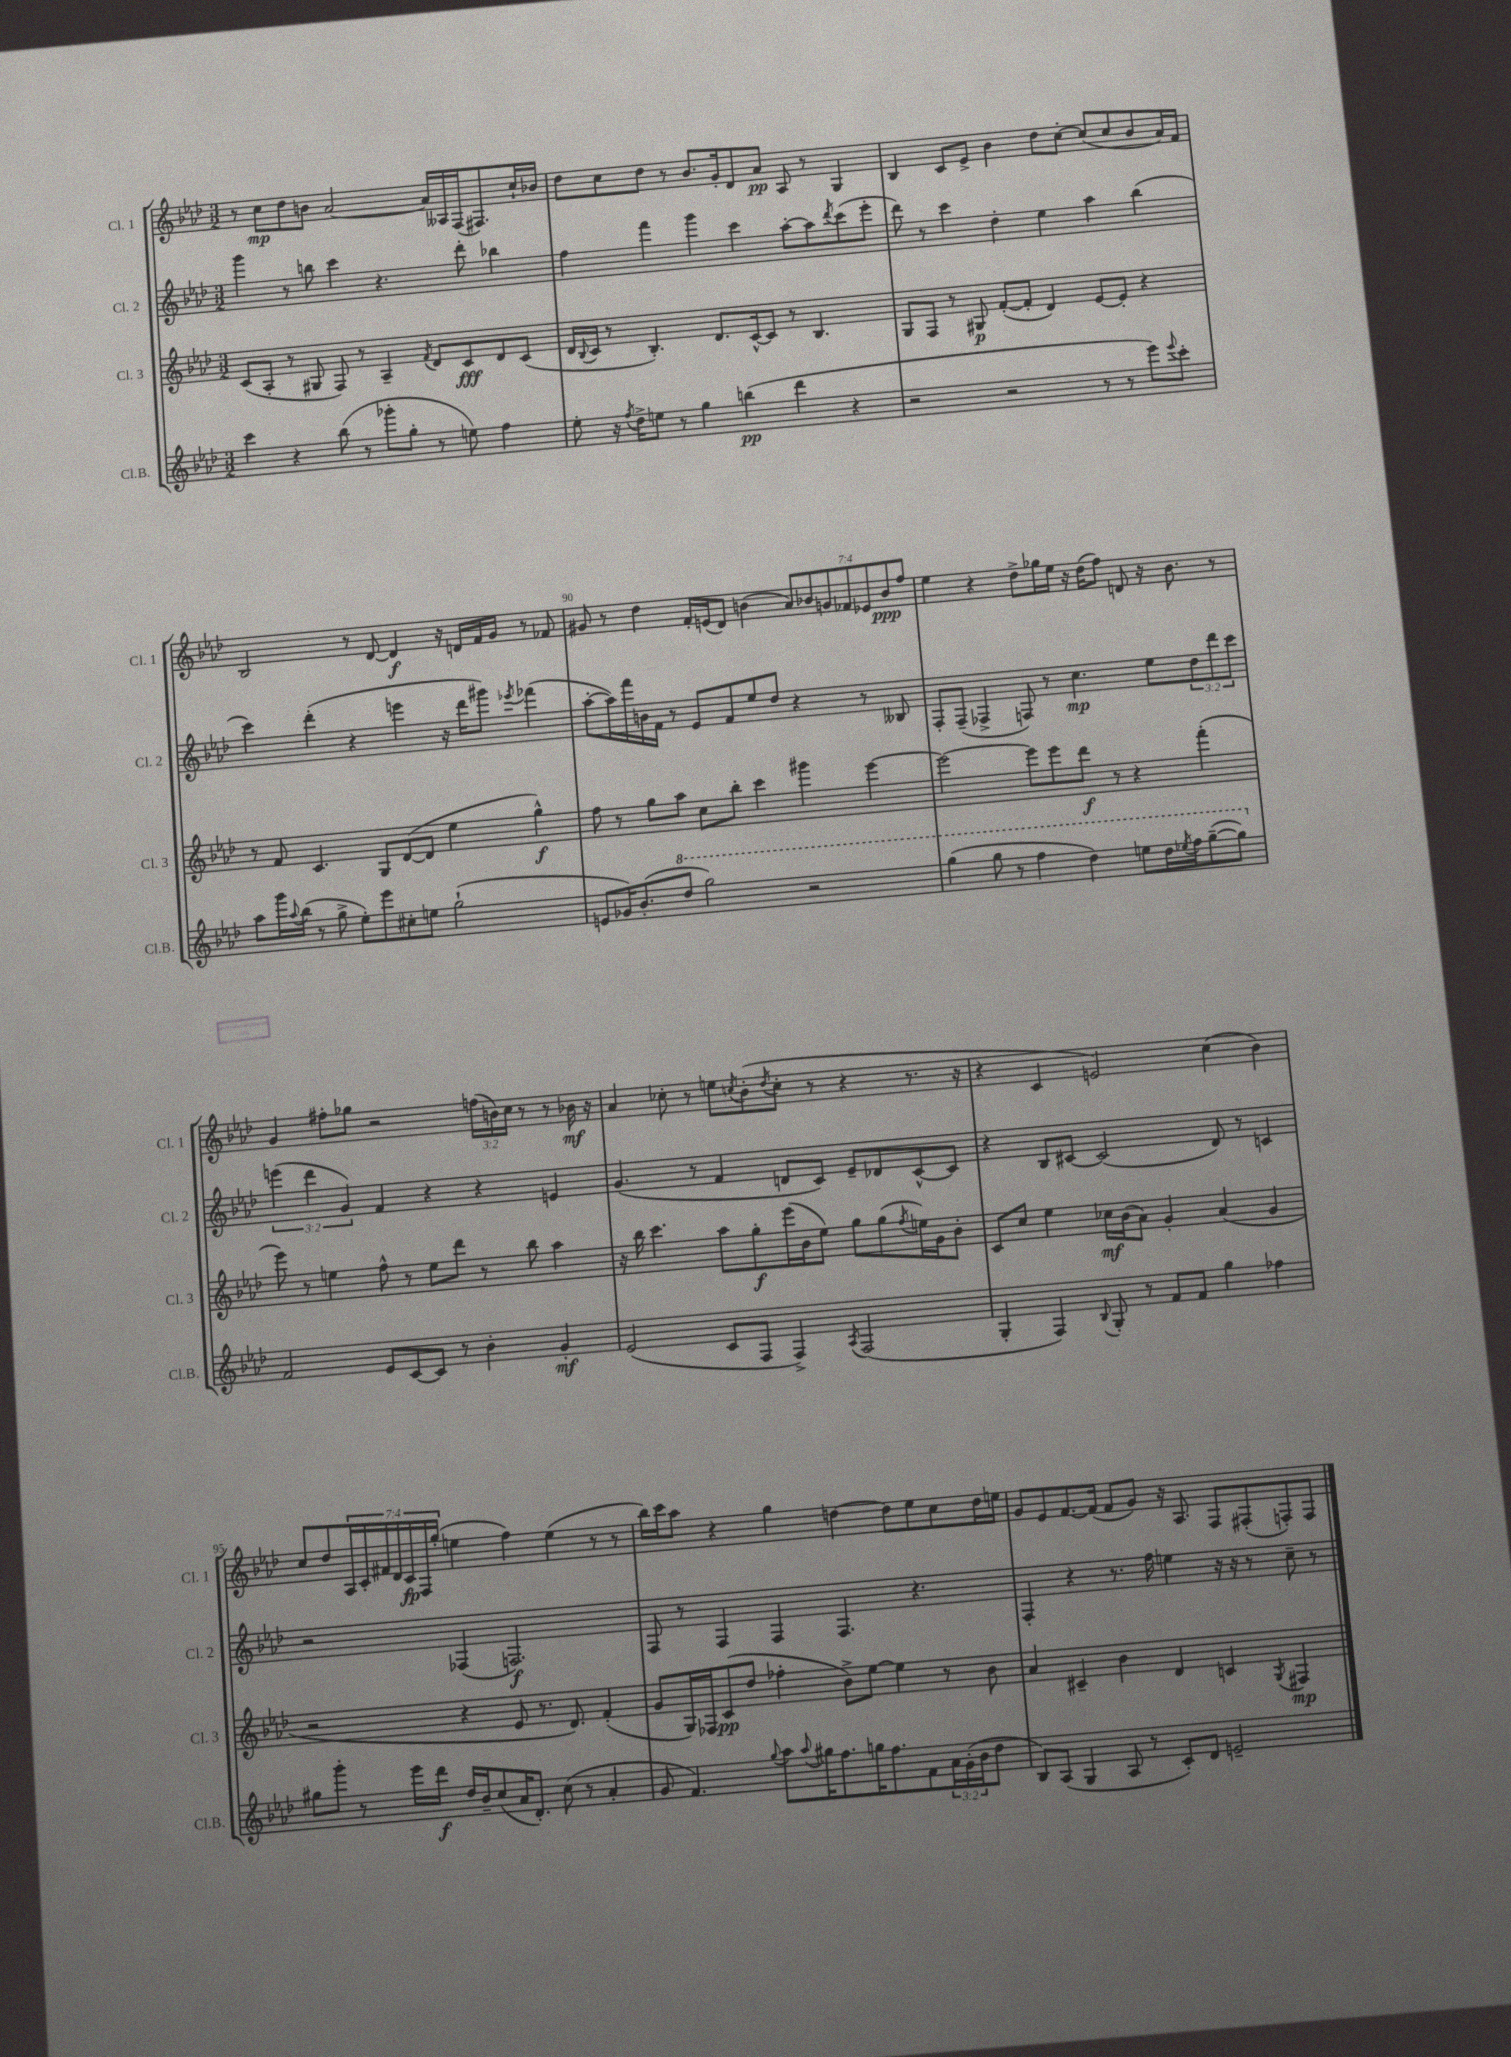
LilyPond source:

<<
\new StaffGroup <<
\new Staff = "s0" \with { instrumentName = "Cl. 1" shortInstrumentName = "Cl. 1" } {
    \clef treble \key aes \major \numericTimeSignature \time 3/2 \override Staff.TupletNumber.text = #tuplet-number::calc-fraction-text
    r8 c''8\mp des''8 b'8 aes'2~ aes'16 aeses16 f16( fis8.) c''16-! bes'16 |
    des''8 c''8 des''8 r8 bes'8. g'16-. des'8 aes'8\pp aes8 r8 g4 |
    bes4 c'8 ees'8-> bes'4 des''8 c''8~-. c''8( c''8 bes'8 aes'16) f'16 |
    bes2 r8 des'8~ des'4\f r16 d'16 f'16 g'16 r8 fes'8 |
    gis'8 r8 des''4 f'16-. e'16( des'8) b'4( \tuplet 7/4 { aes'8) bes'8 g'8 fes'8 ees'8 bes'8\ppp f''8 } |
    ees''4 r4 des''8-> ges''16 ees''16 r16 des''16( f''8) d'8 r16 bes'8. r8 |
    g'4 fis''8-. ges''8 r2 \tuplet 3/2 { f''16( b'16) c''16 } r8 r8 bes'16\mf r16 |
    aes'4 ces''8-. r8 e''8 \acciaccatura { c''8 } bes'8-.( \acciaccatura { des''8 } c''8-. r8 r4 r8. r16 |
    r4 c'4 e'2) c''4( bes'4) |
    c''8 des''8 \tuplet 7/4 { aes16 c'16-. fis'16 des'16 c'16\fp f16 g''16-.( } e''4 f''4) e''4( r8 r8 |
    bes''16) c'''16 aes''8 r4 g''4 d''4~ d''8 ees''8 c''8 d''16 e''16 |
    g'8 ees'8 f'8.~ f'16( f'8 g'8) r16 aes8. f8 fis8-.( f8-.) f8 \bar "|." |
}
\new Staff = "s1" \with { instrumentName = "Cl. 2" shortInstrumentName = "Cl. 2" } {
    \clef treble \key aes \major \numericTimeSignature \time 3/2 \override Staff.TupletNumber.text = #tuplet-number::calc-fraction-text
    g'''4 r8 b''8 c'''4 r4. des'''8-. bes''4 |
    f''4 f'''4 g'''4 c'''4 aes''8~-. aes''8 \acciaccatura { des'''8 } c'''8( ees'''8-. |
    des'''8) r8 c'''4 des''4-. ees''4 aes''4 bes''4( |
    c'''4) des'''4-.( r4 e'''4 r16 des'''16 gis'''8) \acciaccatura { ees'''8 } fes'''4( |
    aes''8~-. aes''16) f'''16 b'16 f'16 r8 ees'8 f'8 ees''8 des''8 r4 r8 beses8 |
    f8-. f8--( fes4-> f8) r8 c''4.\mp ees''8 \tuplet 3/2 { des''8 des'''8 c'''8 } |
    \tuplet 3/2 { e'''4( des'''4 g'4) } f'4 r4 r4 e'4 |
    g'4.( r8 f'4 d'8 c'8) ees'8-- des'8 c'8~-^ c'8 |
    r4 bes8 cis'8~ cis'2( des'8) r8 c'4 |
    r2 fes4( f2.\f) |
    f8 r8 f4 f4 f4. r4. |
    f4-. r4 r8. f''16 e''4 r16 r16 r8 c''8-- r8 \bar "|." |
}
\new Staff = "s2" \with { instrumentName = "Cl. 3" shortInstrumentName = "Cl. 3" } {
    \clef treble \key aes \major \numericTimeSignature \time 3/2
    c'8( aes8-. r8 gis8 f8) r8 aes4-- \acciaccatura { f'8 } des'8 c'8\fff des'8 c'8( |
    des'16 \appoggiatura { bes8 } c'16 r8 bes4.-.) des'8. c'16~-^ c'8 r8 bes4. |
    g8 f8 r8 gis8\p f'8~-.( f'8-. des'4) ees'8~ ees'8-. r4 |
    r8 f'8 c'4. g8 des'8~( des'8 ees''4 g''4-^\f) |
    f''8 r8 g''8 aes''8 c''8 bes''8-. c'''4 gis'''4 ees'''4~ |
    ees'''2~ ees'''8 ees'''8 des'''8\f r8 r4 f'''4-.( |
    ees'''8) r8 e''4 f''8-^ r8 e''8 des'''8 r8 bes''8 aes''4 |
    r16 bes''16 c'''4. aes''8 g''8-.\f ees'''16( bes'16 ees''8) g''8 g''8( \acciaccatura { f''8 } e''16) g'16 bes'8-. |
    c'8 c''8 ees''4 ces''16\mf bes'16( aes'8) g'4-. aes'4( g'4 |
    r2 r4 ees'8 r8. des'8.) f'4-.( |
    g'8 g16) fes16 c'8\pp( des''8 fes''4-. bes'8->) ees''8~ ees''4 r8 bes'8 |
    aes'4 cis'4-- bes'4 des'4 c'4 \acciaccatura { g8 } fis4\mp \bar "|." |
}
\new Staff = "s3" \with { instrumentName = "Cl.B." shortInstrumentName = "Cl.B." } {
    \clef treble \key aes \major \numericTimeSignature \time 3/2 \override Staff.TupletNumber.text = #tuplet-number::calc-fraction-text
    c'''4 r4 bes''8( r8 ges'''8-. g''8-. r8 e''8) f''4 |
    ees''8-. r16 \acciaccatura { f''8 } des''16-> e''8 r8 g''4 b''4\pp( des'''4 r4 |
    r2 r2 r8 r8 ees'''8) \appoggiatura { ees'''8 } c'''8-. |
    aes''8 g'''16 \appoggiatura { aes''8 } bes''16( r8 g''8-> ees''8-.) ees'''8 cis''8-. e''8 g''2-!( |
    e'8 ges'16) bes'8.-.( \ottava #1 des'''8 g'''2) r2 |
    g'''4( g'''8 r8 f'''4 des'''4) e'''8 des'''16 \acciaccatura { ees'''8 } f'''16 g'''8~--( g'''8) \ottava #0 |
    f'2 ees'8 c'8~ c'8 r8 bes'4-. g'4-.\mf |
    ees'2( c'8 f8 f4->) \acciaccatura { aes8 } f2( |
    g4-. f4) \appoggiatura { bes8 } g8-. r8 f'8 f'8 g''4 fes''4 |
    gis''8 g'''8-. r8 ees'''16 des'''16\f des''16 bes'16-- c''8( aes'16 des'8.-.) c''8( r8 aes'4-. |
    g'8 f'4.) \appoggiatura { g''8 } aes''8 \appoggiatura { aes''8 } gis''16 f''8. g''16 f''8. f'8 \tuplet 3/2 { aes'16 g'16-.( bes'16 } des''8 |
    bes8) aes8( g4 aes8 r8 c'8-.) des'8 e'2-- \bar "|." |
}
>>
>>
\layout { \context { \Score currentBarNumber = #86 \override BarNumber.break-visibility = ##(#f #t #t) barNumberVisibility = #(every-nth-bar-number-visible 5) } }
